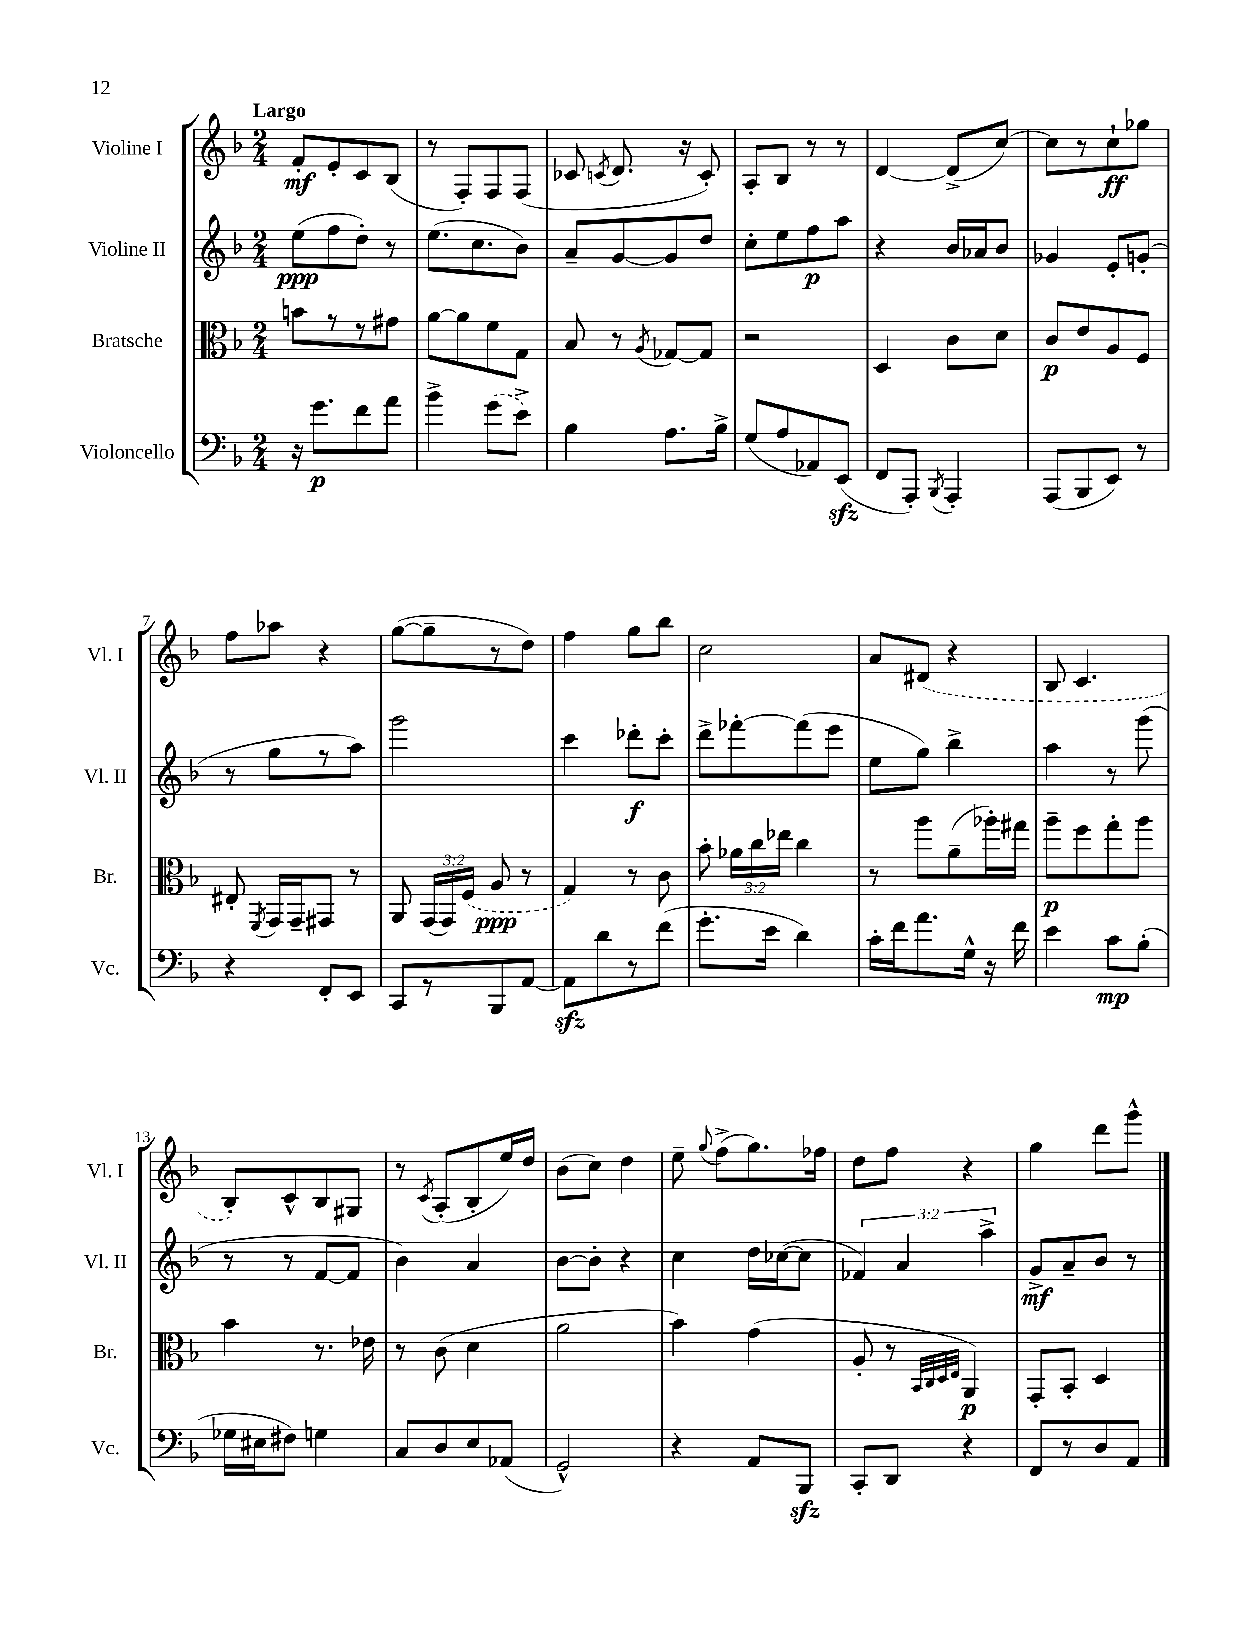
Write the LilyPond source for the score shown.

<<
\new StaffGroup <<
\new Staff = "s0" \with { instrumentName = "Violine I" shortInstrumentName = "Vl. I" } {
    \clef treble \key f \major \numericTimeSignature \time 2/4 \tempo "Largo"
    \autoBeamOff f'8[-.\mf e'8-. c'8 bes8]( |
    r8 f8[-.) f8 f8]( |
    ces'8 \acciaccatura { c'8 } d'8. r16 c'8-.) |
    a8[-. bes8] r8 r8 |
    d'4~ d'8[->( c''8]~) |
    c''8[ r8 c''8-!\ff ges''8] |
    f''8[ aes''8] r4 |
    g''8[~( g''8-- r8 d''8]) |
    f''4 g''8[ bes''8] |
    c''2 |
    a'8[ \once \slurDashed dis'8]( r4 |
    bes8 c'4. |
    bes8[-.) c'8-^ bes8 gis8] |
    r8 \acciaccatura { c'8 } a8[-.( bes8-. e''16) d''16] |
    bes'8[( c''8]) d''4 |
    e''8-- \appoggiatura { g''8 } f''8[->( g''8.) fes''16] |
    d''8[ f''8] r4 |
    g''4 d'''8[ g'''8]-^ \bar "|." |
}
\new Staff = "s1" \with { instrumentName = "Violine II" shortInstrumentName = "Vl. II" } {
    \clef treble \key f \major \numericTimeSignature \time 2/4 \override Staff.TupletNumber.text = #tuplet-number::calc-fraction-text
    \autoBeamOff e''8[\ppp( f''8 d''8]-.) r8 |
    e''8.[( c''8. bes'8]) |
    a'8[-- g'8~ g'8 d''8] |
    c''8[-. e''8 f''8\p a''8] |
    r4 bes'16[ aes'16 bes'8] |
    ges'4 e'8[-. g'8]-.( |
    r8 g''8[ r8 a''8]) |
    g'''2 |
    c'''4 des'''8[-.\f c'''8]-. |
    d'''8[-> fes'''8~-. fes'''8( e'''8] |
    e''8[ g''8]) bes''4-> |
    a''4 r8 g'''8( |
    r8 r8 f'8[~ f'8] |
    bes'4) a'4 |
    bes'8[~ bes'8]-. r4 |
    c''4 d''16[ ces''16~( ces''8] |
    \tuplet 3/2 { fes'4) a'4 a''4-> } |
    g'8[->\mf a'8-- bes'8] r8 \bar "|." |
}
\new Staff = "s2" \with { instrumentName = "Bratsche" shortInstrumentName = "Br." } {
    \clef alto \key f \major \numericTimeSignature \time 2/4 \override Staff.TupletNumber.text = #tuplet-number::calc-fraction-text
    \autoBeamOff b'8[ r8 r8 gis'8] |
    a'8[~ a'8 f'8 g8] |
    bes8 r8 \acciaccatura { a8 } ges8[~ ges8] |
    r2 |
    d4 c'8[ d'8] |
    c'8[\p e'8 a8 f8] |
    eis8-. \acciaccatura { f,8 } g,16[ g,16-- gis,8] r8 |
    a,8 \tuplet 3/2 { g,16[( g,16) \once \slurDashed f16]( } a8\ppp r8 |
    g4) r8 c'8 |
    bes'8-. \tuplet 3/2 { aes'16[ c''16 ees''16] } c''4 |
    r8 a''8[ a'8--( aes''16-.) gis''16] |
    a''8[--\p f''8 g''8-. a''8] |
    bes'4 r8. ees'16 |
    r8 c'8( d'4 |
    a'2 |
    bes'4) g'4( |
    a8-. r8 \grace { bes,32[ c32 d32 e32] } a,4\p) |
    g,8[-. bes,8]-. d4 \bar "|." |
}
\new Staff = "s3" \with { instrumentName = "Violoncello" shortInstrumentName = "Vc." } {
    \clef bass \key f \major \numericTimeSignature \time 2/4
    \autoBeamOff r16 g'8.[\p f'8 a'8] |
    bes'4-> \once \slurDashed g'8[( e'8]->) |
    bes4 a8.[ bes16]-> |
    g8[( a8 aes,8) e,8]\sfz( |
    f,8[ a,,8]-.) \acciaccatura { bes,,8 } a,,4-. |
    a,,8[( bes,,8 e,8]) r8 |
    r4 f,8[-. e,8] |
    c,8[ r8 bes,,8 a,8]~ |
    a,8[\sfz d'8 r8 f'8]( |
    g'8.[-. e'16] d'4) |
    c'16[-. f'16 a'8. g16]-^ r16 f'16 |
    e'4 c'8[\mp bes8]-.( |
    ges16[ eis16 fis8]) g4 |
    c8[ d8 e8 aes,8]( |
    g,2-^) |
    r4 a,8[ bes,,8]\sfz |
    c,8[-. d,8] r4 |
    f,8[ r8 d8 a,8] \bar "|." |
}
>>
>>
